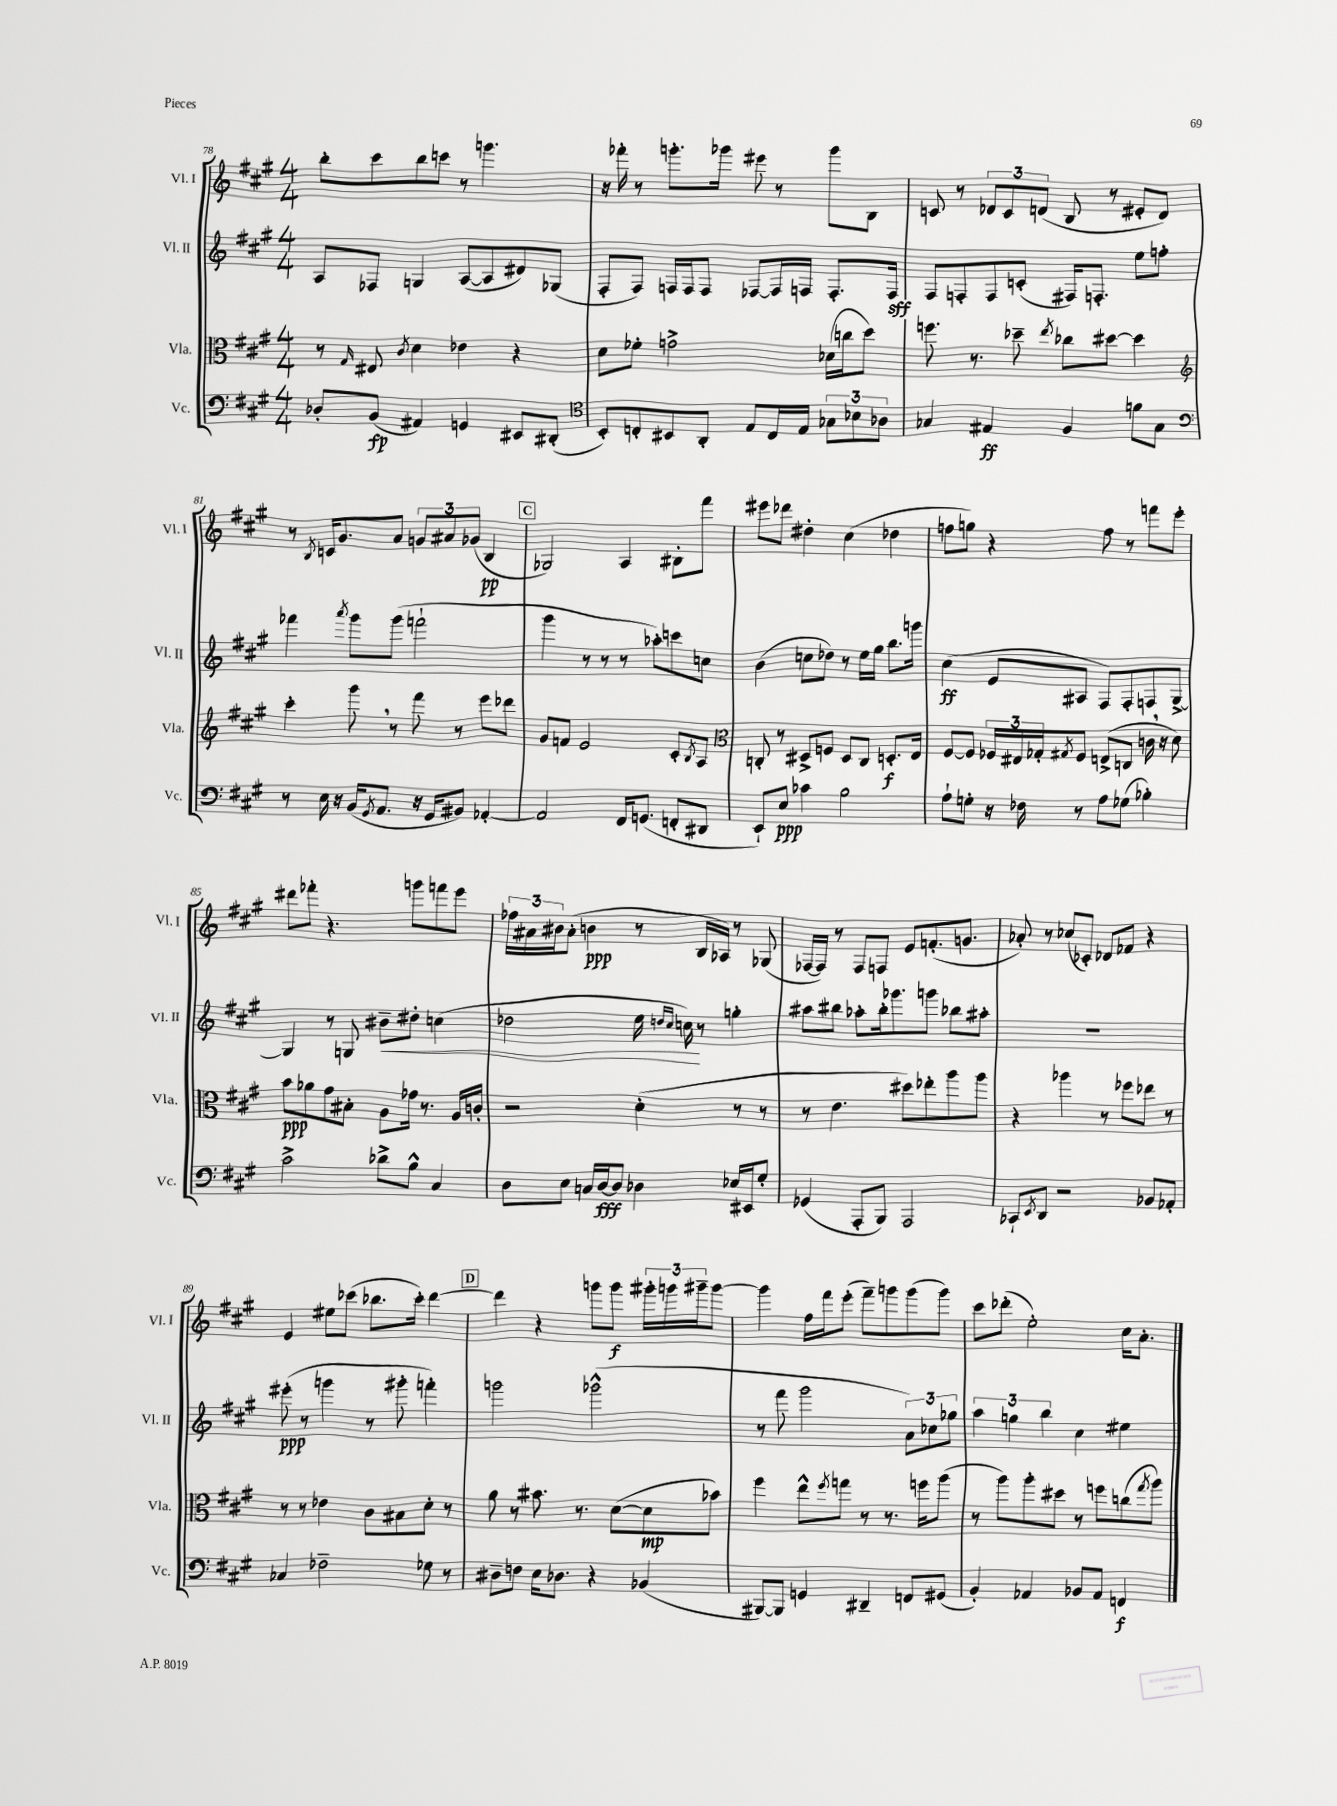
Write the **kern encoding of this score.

**kern	**dynam	**kern	**dynam	**kern	**dynam	**kern	**dynam
*part4	*part4	*part3	*part3	*part2	*part2	*part1	*part1
*staff4	*staff4	*staff3	*staff3	*staff2	*staff2	*staff1	*staff1
*I"Vc.	*	*I"Vla.	*	*I"Vl. II	*	*I"Vl. I	*
*I'Vc.	*	*I'Vla.	*	*I'Vl. II	*	*I'Vl. I	*
*clefF4	*	*clefC3	*	*clefG2	*	*clefG2	*
*k[f#c#g#]	*	*k[f#c#g#]	*	*k[f#c#g#]	*	*k[f#c#g#]	*
*M4/4	*	*M4/4	*	*M4/4	*	*M4/4	*
=78	=78	=78	=78	=78	=78	=78	=78
8D-X'/L	.	8r	.	8A/L	.	8bb'\L	.
.	.	16qqG#/	.	.	.	.	.
(8BB/J	fp	8E#X/	.	8F-X/J	.	8ccc#\	.
.	.	8qc#/	.	.	.	.	.
4AA#X/)	.	4d\	.	4Gn/	.	8bb\	.
.	.	.	.	.	.	8cccn\J	.
4GGn/	.	4e-X\	.	([8A/L	.	8r	.
.	.	.	.	8A/]	.	4.gggn\	.
8EE#X/L	.	4r	.	8d#X/)	.	.	.
(8DD#X'/J	.	.	.	(8G-X/J	.	.	.
=79	=79	=79	=79	=79	=79	=79	=79
*clefC4	*	*	*	*	*	*	*
8BB'/L)	.	8d\L	.	8F#'/L	.	16r	.
.	.	.	.	.	.	16fff-X'\	.
8Cn'/	.	8f-X'\J	.	8F#/J)	.	8r	.
8BB#X/	.	2gn^\	.	16Fn/LL	.	8.gggn'\L	.
.	.	.	.	16F/J	.	.	.
8AA'/J	.	.	.	8F/J	.	.	.
.	.	.	.	.	.	16ggg-X\Jk	.
8E/L	.	.	.	[8F-X/L	.	8eee#X\	.
16C/L	.	.	.	16F-/L]	.	8r	.
16E/JJ	.	.	.	16Fn/JJ	.	.	.
12G-X\L	.	(16d-X\LL	.	8.F'/L	.	8ggg-\L	.
.	.	16ccn\J	.	.	.	.	.
12B-X\	.	.	.	.	.	.	.
.	.	8dd\J)	.	.	.	8B\J	.
12A-X\J	.	.	.	.	.	.	.
.	.	.	.	16F/Jk	sff	.	.
=80	=80	=80	=80	=80	=80	=80	=80
4G-X/	.	8.ffn\	.	8F#/L	.	8cn/	.
.	.	.	.	8Fn'/	.	8r	.
.	.	8.r	.	.	.	.	.
4E#X/	ff	.	.	8F/	.	12d-X/L	.
.	.	.	.	.	.	12c/	.
.	.	8dd-X~\	.	(8cn'/J	.	.	.
.	.	.	.	.	.	(12dn/J	.
.	.	8qee/	.	.	.	.	.
4F#/	.	8cc-X\L	.	16F#X/KL)	.	8B/	.
.	.	.	.	8.Fn'/J	.	.	.
.	.	[8dd#X\J	.	.	.	8r	.
8fn\L	.	4dd#\]	.	8ee\L	.	8e#X'/L	.
8G-\J	.	.	.	8ffn'\J	.	8d/J)	.
!!LO:LB:g=z
=81	=81	=81	=81	=81	=81	=81	=81
*clefF4	*	*clefG2	*	*	*	*	*
8r	.	4ccc#'\	.	4fff-X\	.	8r	.
.	.	.	.	.	.	8qB/	.
16E\	.	.	.	.	.	16cn/KL	.
16r	.	.	.	.	.	8.g#/	.
.	.	.	.	8qaaa/	.	.	.
(16BB/KL	.	8ggg#,\	.	8ggg#\L	.	.	.
8qGG#/	.	.	.	.	.	.	.
8.AA/J	.	.	.	.	.	.	.
.	.	8r	.	(8ggg#\J	.	8a/J	.
16r	.	8fff#\	.	2fffn`\	.	12gn/L	.
16GG#/KL	.	.	.	.	.	.	.
.	.	.	.	.	.	12a#X/	.
8BB#X/J)	.	8r	.	.	.	.	.
.	.	.	.	.	.	(12g-X/J	.
[4AA-X'/	.	8eee\L	.	.	.	4B/	pp
.	.	8ddd-X\J	.	.	.	.	.
!!LO:REH:place=s1:t=C
=82	=82	=82	=82	=82	=82	=82	=82
2AA-/]	.	8g#/L	.	4ggg#\	.	2G-X/)	.
.	.	8fn/J	.	.	.	.	.
.	.	2e/	.	8r	.	.	.
.	.	.	.	8r	.	.	.
16FF#/KL	.	.	.	8r	.	4A/	.
(8.GGn/J	.	.	.	.	.	.	.
.	.	.	.	8aa-X'\L)	.	.	.
8FFn'/L	.	8c#'/L	.	8cccn\	.	8B#X'\L	.
.	.	8qB/	.	.	.	.	.
8DD#X/J	.	8A/J	.	8ccn\J	.	8fff#\J	.
=83	=83	=83	=83	=83	=83	=83	=83
*	*	*clefC3	*	*	*	*	*
8EE`/L)	.	8Cn'/	.	(4b\	.	8eee#X\L	.
8E/J	ppp	8r	.	.	.	8ddd-X\J	.
4c-X\	.	8D#X^/L	.	8ccn\L	.	4dd#X'\	.
.	.	8Fn/J	.	8dd-X\J)	.	.	.
2B\	.	8D#/L	.	8r	.	(4cc#\	.
.	.	8C/J	.	16ee\LL	.	.	.
.	.	.	.	16gg#\JJ	.	.	.
.	.	8.Dn'/L	f	8.bb\L	.	4dd-X\	.
.	.	16E/Jk	.	16gggn\Jk	.	.	.
=84	=84	=84	=84	=84	=84	=84	=84
8A`\L	.	[8F#/L	.	(4cc#\	ff	8ffn\L	.
8Gn'\J	.	8F#/J]	.	.	.	8ggn\J)	.
16r	.	24F-X/LL	.	8e/L	.	4r	.
.	.	24E#X/	.	.	.	.	.
16F-X\	.	.	.	.	.	.	.
.	.	24G-X'/J	.	.	.	.	.
.	.	8qG#X/	.	.	.	.	.
8r	.	8F-/J	.	8A#X/J	.	.	.
8A\L	.	(8En^/L	.	8F#/L)	.	8ff\	.
(8G-X\J	.	8Cn/J	.	8F#'/	.	8r	.
4B-X'\)	.	16cn,\	.	8Fn/	.	8fffn\L	.
.	.	16r	.	.	.	.	.
.	.	8d\)	.	[8G#^/J	.	8eee'\J	.
!!LO:LB:g=z
=85	=85	=85	=85	=85	=85	=85	=85
2c#^\	.	8b\L	ppp	4G#/]	.	8ddd#X\L	.
.	.	8a-X\	.	.	.	8fff-X'\J	.
.	.	8g#\	.	8r	.	4.r	.
.	.	8B#X'\J	.	8Gn/	.	.	.
!	!	!	!	!	!LO:HP:b	!	!
8d-X^\L	.	8A\L	.	8b#X~\L	<	.	.
8B^^\J	.	16g-X\Jk	.	8dd#X'\J	.	8gggn\L	.
.	.	8.r	.	.	.	.	.
4C#/	.	.	.	(4ccn\	.	8fffn\	.
.	.	16A/LL	.	.	.	8eee\J	.
.	.	16cn'/JJ	.	.	.	.	.
=86	=86	=86	=86	=86	=86	=86	=86
8D\L	.	2r	.	2dd-X\	.	24ff-X\LL	.
.	.	.	.	.	.	24a#X\	.
.	.	.	.	.	.	24b#X\J	.
8E\J	.	.	.	.	.	(8a#'\J	.
16Cn/LL	.	.	.	.	.	4bn\	ppp
[16D/J	fff	.	.	.	.	.	.
8D/J]	.	.	.	.	.	.	.
4D-X\	.	(4d'\	.	16ee\	.	8r	.
.	.	.	.	16qqddn/LL	.	.	.
.	.	.	.	16qqcc#/JJ	.	.	.
.	.	.	.	16ccn\)	.	.	.
.	.	.	.	8r	[	16B/LL	.
.	.	.	.	.	.	16A-X/JJ)	.
16E-X/LL	.	8r	.	4ggn'\	.	8r	.
16EE#X/J	.	.	.	.	.	.	.
8G#'/J	.	8r	.	.	.	(8G-X/	.
=87	=87	=87	=87	=87	=87	=87	=87
(4GG-X/	.	8r	.	8aa#X\L	.	[16F-X/LL	.
.	.	.	.	.	.	16F-/JJ])	.
.	.	4.e\	.	8bb#X\J	.	8r	.
8AAA'/L	.	.	.	8aa-X'\L	.	8F-/L	.
8BBB/J)	.	.	.	16bb#'\k	.	8Fn/J	.
.	.	.	.	8.ggg-X\	.	.	.
2AAA/	.	8dd#X\L)	.	.	.	8e/L	.
.	.	8ee-X'\	.	8gggn\J	.	(8.fn'/	.
.	.	8aa\	.	8bb-X\L	.	.	.
.	.	.	.	.	.	8.gn/J	.
.	.	8aa\J	.	8aa#X'\J	.	.	.
=88	=88	=88	=88	=88	=88	=88	=88
8CC-X`/L	.	4r	.	1r	.	8a-X'/)	.
8qEE/	.	.	.	.	.	.	.
8DD/J	.	.	.	.	.	8r	.
2r	.	4aa-X\	.	.	.	(8cc-X/L	.
.	.	.	.	.	.	8c-X'/J)	.
.	.	8r	.	.	.	8d-X/L	.
.	.	8ff-X\L	.	.	.	8f-X/J	.
8BB-X/L	.	8ee-X\J	.	.	.	4r	.
8AA-X'/J	.	8r	.	.	.	.	.
!!LO:LB:g=z
=89	=89	=89	=89	=89	=89	=89	=89
4C-X/	.	8r	.	(8eee#X'\	ppp	4e/	.
.	.	8r	.	8r	.	.	.
2F-X~\	.	4e-X\	.	4gggn\	.	8ee#X\L	.
.	.	.	.	.	.	(8ccc-X\J	.
.	.	8c#\L	.	8r	.	8.bb-X\L	.
.	.	8B#X\	.	8ggg#X'\	.	.	.
.	.	.	.	.	.	16ccc-'\Jk)	.
8G-X\	.	8d'\J	.	4fffn'\)	.	[4ddd\	.
8r	.	8r	.	.	.	.	.
!!LO:REH:place=s1:t=D
=90	=90	=90	=90	=90	=90	=90	=90
8D#X~\L	.	8a\	.	2gggn\	.	4ddd\]	.
8Fn\J	.	8r	.	.	.	.	.
16E\KL	.	8.b#X\	.	.	.	4r	.
8.D-X\J	.	.	.	.	.	.	.
.	.	8.r	.	.	.	.	.
4r	.	.	.	(2ggg-X^^\	.	8gggn\L	.
.	.	([8d\L	.	.	.	8ggg\J	f
(4BB-X/	.	8d\]	mp	.	.	24ggg#X'\LL	.
.	.	.	.	.	.	24gggn\	.
.	.	.	.	.	.	24ggg#X~\J	.
.	.	8b-X\J)	.	.	.	[8ggg#\J	.
=91	=91	=91	=91	=91	=91	=91	=91
[8BBB#X/L)	.	4ff#\	.	8r	.	4ggg#\]	.
8BBB#/J]	.	.	.	8fff#\	.	.	.
4GGn/	.	8ee^^\L	.	2ggg#\	.	16ff#\LL	.
.	.	.	.	.	.	16fff#\J	.
.	.	8qff#/	.	.	.	.	.
.	.	8ggn\J	.	.	.	(8eee'\J	.
4DD#X~/	.	8r	.	.	.	8fff#~\L)	.
.	.	8.r	.	.	.	8gggn\	.
8FFn/L	.	.	.	12a\L)	.	(8ggg\	.
.	.	16ffn\KL	.	.	.	.	.
.	.	.	.	12cc-X\	.	.	.
(8GG#X/J	.	(8aa\J	.	.	.	8ggg\J)	.
.	.	.	.	12gg-X\J	.	.	.
=92	=92	=92	=92	=92	=92	=92	=92
4BB'/)	.	8r	.	6aa\	.	8ccc#\L	.
.	.	8aa\L)	.	.	.	(8ddd-X'\J	.
.	.	.	.	6ggn\	.	.	.
4AA-X/	.	8aa'\	.	.	.	2ee'\)	.
.	.	.	.	6bb\	.	.	.
.	.	8dd#X\J	.	.	.	.	.
8BB-X/L	.	8r	.	4cc#\	.	.	.
8AA-/J	.	8ffn\L	.	.	.	.	.
4FFn/	f	(8ccn\	.	4ee#X\	.	16cc#\KL	.
.	.	.	.	.	.	8.a'\J	.
.	.	8qgg#/	.	.	.	.	.
.	.	8aa\J)	.	.	.	.	.
==	==	==	==	==	==	==	==
*-	*-	*-	*-	*-	*-	*-	*-
